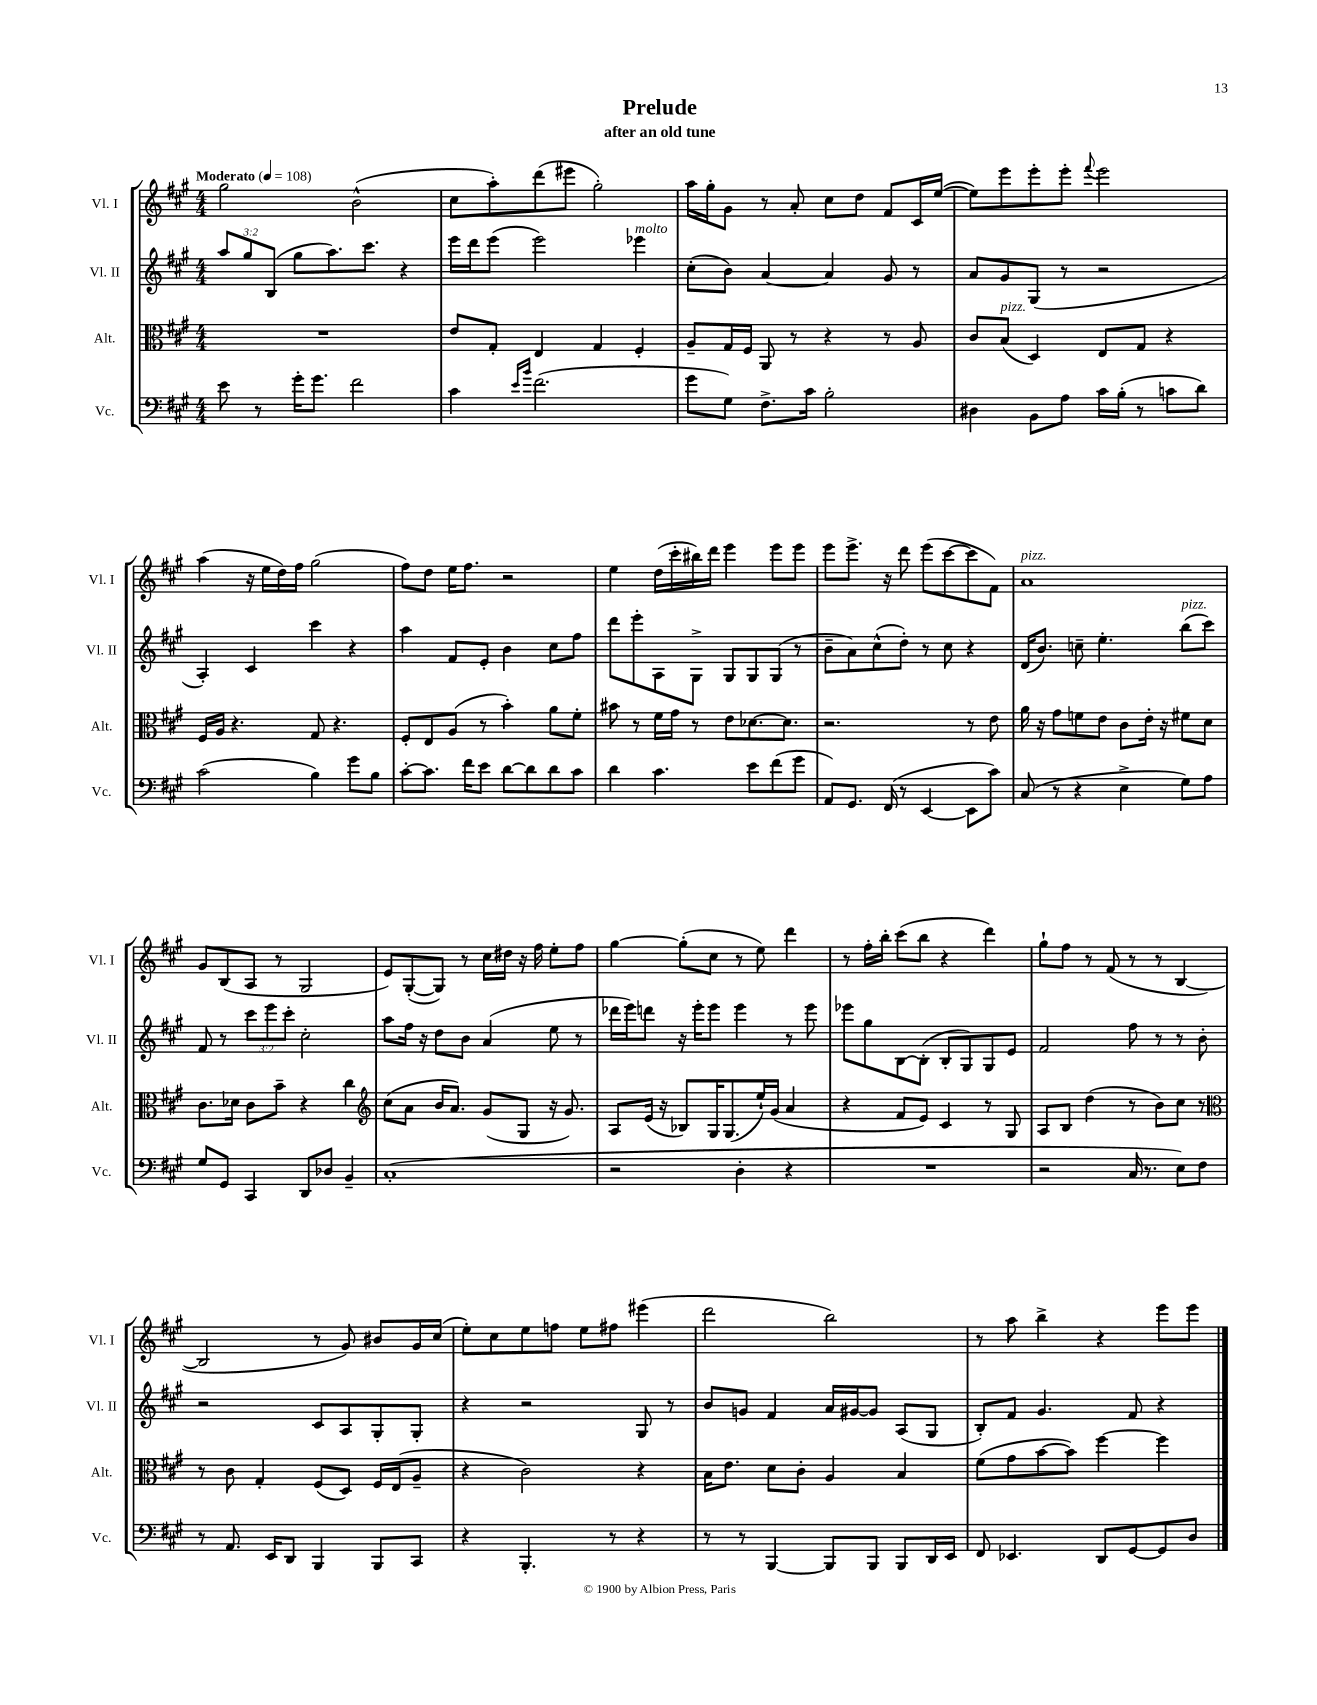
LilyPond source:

\header { title = "Prelude" subtitle = "after an old tune" }
<<
\new StaffGroup <<
\new Staff = "s0" \with { instrumentName = "Vl. I" shortInstrumentName = "Vl. I" } {
    \clef treble \key a \major \numericTimeSignature \time 4/4 \tempo "Moderato" 4 = 108
    gis''2 b'2-^( |
    cis''8 a''8-.) d'''8( eis'''8 gis''2-.) |
    a''16 gis''16-. gis'8 r8 a'8-. cis''8 d''8 fis'8 cis'16 e''16~( |
    e''8) e'''8 e'''8-. e'''8-. \appoggiatura { fis'''8 } e'''2 |
    a''4( r16 e''16 d''16) fis''16 gis''2( |
    fis''8) d''8 e''16 fis''8. r2 |
    e''4 d''16( cis'''16-. bis''16) d'''16 e'''4 e'''8 e'''8 |
    e'''8 e'''8.-> r16 d'''8 e'''8( cis'''8~ cis'''8 fis'8) |
    a'1^\markup { \italic "pizz." } |
    gis'8 b8( a8 r8 gis2 |
    e'8) gis8~-.( gis8) r8 cis''16 dis''16 r16 fis''16 e''8-. fis''8 |
    gis''4~ gis''8-.( cis''8 r8 e''8) d'''4 |
    r8 fis''16-. b''16-. cis'''8( b''8 r4 d'''4) |
    gis''8-! fis''8 r8 fis'8( r8 r8 b4~ |
    b2 r8 gis'8) bis'8 gis'16 cis''16( |
    e''8-.) cis''8 e''8 f''8 e''8 fis''8 eis'''4( |
    d'''2 b''2) |
    r8 a''8 b''4-> r4 e'''8 e'''8 \bar "|." |
}
\new Staff = "s1" \with { instrumentName = "Vl. II" shortInstrumentName = "Vl. II" } {
    \clef treble \key a \major \numericTimeSignature \time 4/4 \override Staff.TupletNumber.text = #tuplet-number::calc-fraction-text
    \tuplet 3/2 { a''8 gis''8 b8( } gis''8 a''8.) cis'''8. r4 |
    e'''16 d'''16 e'''8( e'''2) ees'''4^\markup { \italic "molto" } |
    cis''8-.( b'8) a'4~ a'4 gis'8 r8 |
    a'8 gis'8 gis8( r8 r2 |
    a4-.) cis'4 cis'''4 r4 |
    a''4 fis'8 e'8-. b'4 cis''8 fis''8 |
    d'''8 e'''8-. a8 gis8-> gis8 gis8 gis8( r8 |
    b'8-- a'8) cis''8-^( d''8-.) r8 cis''8 r4 |
    d'16( b'8.) c''8-- e''4.-. b''8^\markup { \italic "pizz." }( cis'''8) |
    fis'8 r8 \tuplet 3/2 { cis'''8 e'''8 cis'''8-. } cis''2-. |
    a''8 fis''16 r16 d''8 b'8 a'4( e''8 r8 |
    des'''16 e'''16) d'''8 r16 e'''16-. e'''8 e'''4 r8 e'''8 |
    ees'''8 gis''8 b8~ b8-.( b8-. gis8) gis8 e'8 |
    fis'2 fis''8 r8 r8 b'8-. |
    r2 cis'8 a8 gis8-. gis8-. |
    r4 r2 gis8 r8 |
    b'8 g'8 fis'4 a'16 gis'16~ gis'8 a8( gis8 |
    b8-.) fis'8 gis'4. fis'8 r4 \bar "|." |
}
\new Staff = "s2" \with { instrumentName = "Alt." shortInstrumentName = "Alt." } {
    \clef alto \key a \major \numericTimeSignature \time 4/4
    R1 |
    e'8 gis8-. e4 gis4 fis4-. |
    a8-- gis16 fis16 a,8 r8 r4 r8 a8 |
    cis'8 b8^\markup { \italic "pizz." }( d4) e8 gis8 r4 |
    fis16 a16 r4. gis8 r4. |
    fis8-. e8 a8( r8 b'4-.) a'8 fis'8-. |
    bis'8 r8 fis'16 gis'16 r8 e'8 des'8.~ des'8. |
    r2. r8 e'8 |
    a'16 r16 gis'8 f'8 e'8 cis'8 e'16-. r16 fis'8 d'8 |
    cis'8. des'16 cis'8 b'8-- r4 cis''4 |
    \clef treble cis''8( a'8 b'16 a'8.) gis'8( gis8 r16 gis'8.) |
    a8 e'16( r16 bes8) gis16 gis8.( e''16-!) gis'16( a'4 |
    r4 fis'8 e'8) cis'4 r8 gis8 |
    a8 b8 d''4( r8 b'8) cis''8 r8 |
    \clef alto r8 cis'8 gis4-. fis8( d8) fis16 e16( a8-- |
    r4 cis'2) r4 |
    b16 e'8. d'8 cis'8-. a4 b4 |
    fis'8( gis'8 b'8~ b'8) fis''4~ fis''4 \bar "|." |
}
\new Staff = "s3" \with { instrumentName = "Vc." shortInstrumentName = "Vc." } {
    \clef bass \key a \major \numericTimeSignature \time 4/4
    e'8 r8 gis'16-. gis'8. fis'2 |
    cis'4 \grace { e'16 b'16 } fis'2.( |
    gis'8 gis8) fis8.-> cis'16 b2-. |
    dis4 b,8 a8 cis'16 b16-.( r8 c'8 d'8) |
    cis'2( b4) gis'8 b8 |
    cis'8~-. cis'8. fis'16 e'8 d'8~ d'8 d'8 cis'8 |
    d'4 cis'4. e'8 fis'8( gis'8 |
    a,8) gis,8. fis,16( r8 e,4~ e,8 cis'8) |
    cis8( r8 r4 e4-> gis8) a8 |
    gis8 gis,8 cis,4 d,8 des8 b,4-- |
    cis1-.( |
    r2 d4-. r4 |
    R1 |
    r2 cis16 r8. e8) fis8 |
    r8 a,8. e,16 d,8 b,,4 b,,8 cis,8 |
    r4 b,,4.-. r8 r4 |
    r8 r8 b,,4~ b,,8 b,,8 b,,8 d,16 e,16 |
    fis,8 ees,4. d,8 gis,8~ gis,8 d8 \bar "|." |
}
>>
>>
\layout { \context { \Score \remove "Bar_number_engraver" } }
